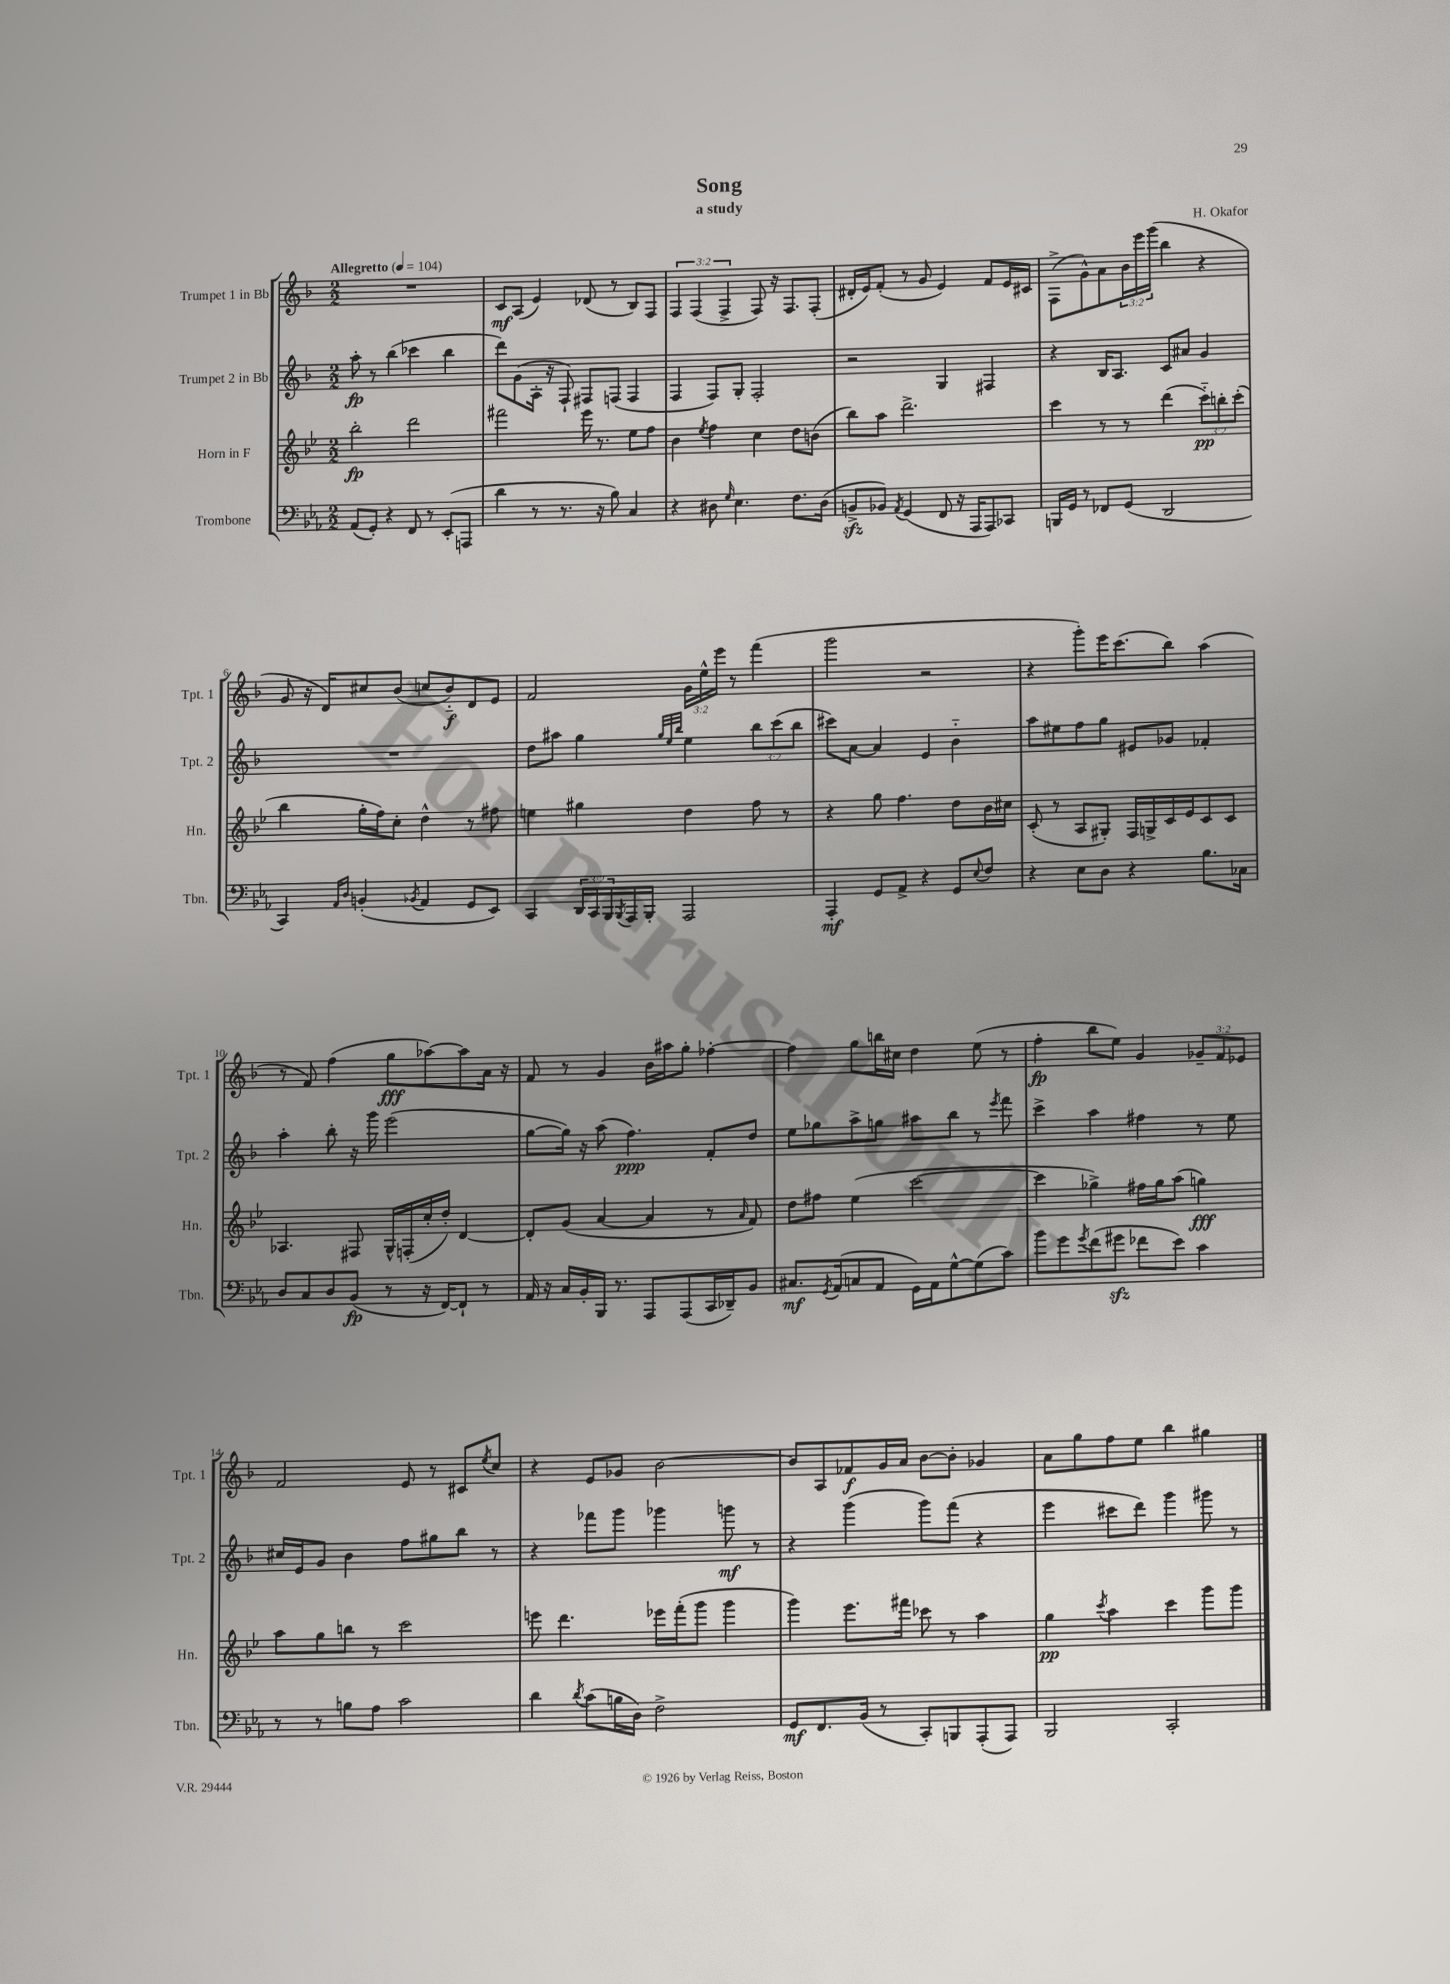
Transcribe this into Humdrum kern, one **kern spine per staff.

**kern	**kern	**kern	**kern
*staff4	*staff3	*staff2	*staff1
*clefF4	*clefG2	*clefG2	*clefG2
*k[b-e-a-]	*k[b-e-]	*k[b-]	*k[b-]
*M2/2	*M2/2	*M2/2	*M2/2
*MM104	*MM104	*MM104	*MM104
(8AA-	2bb-'	8aa'	1r
8GG')	.	8r	.
4r	.	(4bb-	.
8FF	2ddd	4ccc-	.
8r	.	.	.
(8EE-'	.	4bb-	.
8AAA	.	.	.
=	=	=	=
4d	2fff#	8ddd)	8c
.	.	(8g	(8A
8r	.	16A'	4e)
.	.	16r	.
8.r	.	8F`)	.
.	16eee-	8F#	(8d-
16r	8.r	.	.
8B-)	.	(8F	8r
4C	8ee-	4F	8B-)
.	8ff	.	8F
=	=	=	=
4r	4b-	4F	6F
.	.	.	(6F
.	8qee-	.	.
8D#	4ff	8F)	.
.	.	.	6F^
16qqG	.	.	.
4.E-	.	8G'	.
.	4cc	2F'	8F)
.	.	.	16r
.	.	.	8.F
8.F	8dd	.	.
.	(8b	.	(8F'
(16D#	.	.	.
=	=	=	=
8BB^	8bb-)	2r	16d#'
.	.	.	16e)
8BB-)	8aa	.	(8f'
8qAA-	.	.	.
(4GG	2.ddd^	.	8r
.	.	.	8g
8FF	.	4G	4e)
16r	.	.	.
16AAA-	.	.	.
8AAA-)	.	4F#	8f
8CC-	.	.	16e
.	.	.	16c#
=	=	=	=
16BBB	4ccc	4r	(8F^
16GG	.	.	.
8r	.	.	8g^^)
8FF-	8r	16B-	8a
.	.	8.A	.
(8GG	8r	.	24b-
.	.	.	24eee
.	.	.	(24ggg
2DD	(4ddd	8c	4bb-
.	.	8a#	.
.	12ccc'~)	4g	4r
.	12bb'	.	.
.	(12ccc'	.	.
=	=	=	=
4CC)	4bb-	1r	8g
.	.	.	16r
.	.	.	16d)
16qqAA-	.	.	.
16qqD	.	.	.
(4BB'	16gg'	.	8cc#
.	16ff)	.	.
.	8cc'	.	(8b-
8qBB-	.	.	.
4AA-	4dd^^	.	8cc
.	.	.	8b-'~)
8GG	8r	.	8d
8EE-)	8ff#	.	8e
=	=	=	=
4CC	4ee	8dd	2f
.	.	8aa#	.
24DD	4gg#	4gg	.
24CC	.	.	.
24BBB-	.	.	.
8qBBB-	.	.	.
16AAA-	.	.	.
16BBB-'	.	.	.
.	.	32qqgg	.
.	.	32qqee	.
.	.	32qqbb-	.
2AAA-	4dd	4ee	24g
.	.	.	24ee^^
.	.	.	24eee
.	.	.	8r
.	8ff	12bb-	(4fff
.	.	(12ccc	.
.	8r	.	.
.	.	12bb-	.
=	=	=	=
4AAA-'	4r	8ccc#)	2ggg
.	.	[8a	.
8GG	8gg	4a]	.
8AA-^	4.ff	.	.
4r	.	4e	2r
8GG	8dd	4b-'~	.
8qqE-	.	.	.
8F	16b-	.	.
.	16cc#	.	.
=	=	=	=
4r	(8c'	8aa	4r
.	8r	8ee#	.
8E-	8A	8ff	8ggg')
8D	8G#')	8gg	16eee
.	.	.	(8.ccc
4r	16F	8e#	.
.	16G^	.	.
.	16c	8g-	8bb-)
.	16e-	.	.
8.B-	8c	4f-'	(4aa
.	8c	.	.
16C-	.	.	.
=	=	=	=
8D	4.A-	4aa'	8r
8C	.	.	8f)
8D	.	8bb-'	(4ff
(8BB-	8F#	16r	.
.	.	16ggg	.
8r	16G^^	(2eee	8gg
.	(16F'	.	.
16r	16cc'	.	[8aa-)
[16FF)	16dd')	.	.
8FF`]	[4d	.	8aa-]
8r	.	.	16a
.	.	.	16r
=	=	=	=
16AA-	8d']	[8gg	8f
16r	.	.	.
16C	(8g	16gg])	8r
16BB-'	.	16r	.
16BBB-	[4a	(8aa	4g
8.r	.	.	.
.	.	4.ff)	.
8AAA-	4a]	.	16b-
.	.	.	16aa#
(8AAA-	.	.	8gg'
16CC	8r	8f'	[4ff-'
16DD-~)	.	.	.
.	16qqa	.	.
8BB-	8f)	8dd	.
=	=	=	=
8.C#	8dd	8ee	4ff-]
.	8ff#	8gg-	.
8qGG	.	.	.
(16AA-	.	.	.
8C	(4ee-	8aa^	8gg
8AA-	.	8gg	16bb
.	.	.	16cc#
16GG)	[2ccc	8aa#	4dd
16AA-	.	.	.
[8G^^	.	8bb-	.
(8G]	.	8r	(8ee
.	.	8qeee	.
8c)	.	8fff	8r
=	=	=	=
8b-	4ccc]	4ccc^	4ff'
8g	.	.	.
8qg	.	.	.
(8f	4gg-^)	4aa	8bb-
8g#	.	.	8ee)
8f-	16ff#	4ff#	4g
.	16gg-	.	.
8e-)	(8aa	.	.
4c	4gg)	8r	12g-~
.	.	.	12f
.	.	8ee	.
.	.	.	12e-
=	=	=	=
8r	8aa	16cc#	2f
.	.	16e	.
8r	8gg	8g	.
8B	8bb	4b-	.
8A-	8r	.	.
2c	2ccc	8ff	8e
.	.	8gg#	8r
.	.	8bb-	8c#
.	.	.	8qee
.	.	8r	8cc
=	=	=	=
4d	8eee	4r	4r
.	4.ddd	.	.
8qd	.	.	.
(8c	.	8fff-	8e
16B	.	8ggg	8g-
16D)	.	.	.
2F^	16eee-	4ggg-	[2b-
.	(16fff'	.	.
.	8ggg	.	.
.	4ggg	8ggg	.
.	.	8r	.
=	=	=	=
8GG	4ggg)	4r	8b-]
8.FF	.	.	8A
.	8.eee-	(4ggg	8f-
(16BB-	.	.	.
8r	.	.	16g
.	16fff#	.	16a
8CC')	8ccc-	8ggg)	[8b-
8BBB	8r	(8fff	8b-']
(8AAA-'	4aa	4r	4g-
8AAA-)	.	.	.
=	=	=	=
2BBB-	4gg	4eee	8a
.	.	.	8gg
.	8qccc	.	.
.	4aa	8ccc#	8ff
.	.	8ddd)	8ee
2CC'	4ccc	4ggg	4bb-
.	8ggg	8ggg#	4gg#
.	8ggg	8r	.
==	==	==	==
*-	*-	*-	*-
